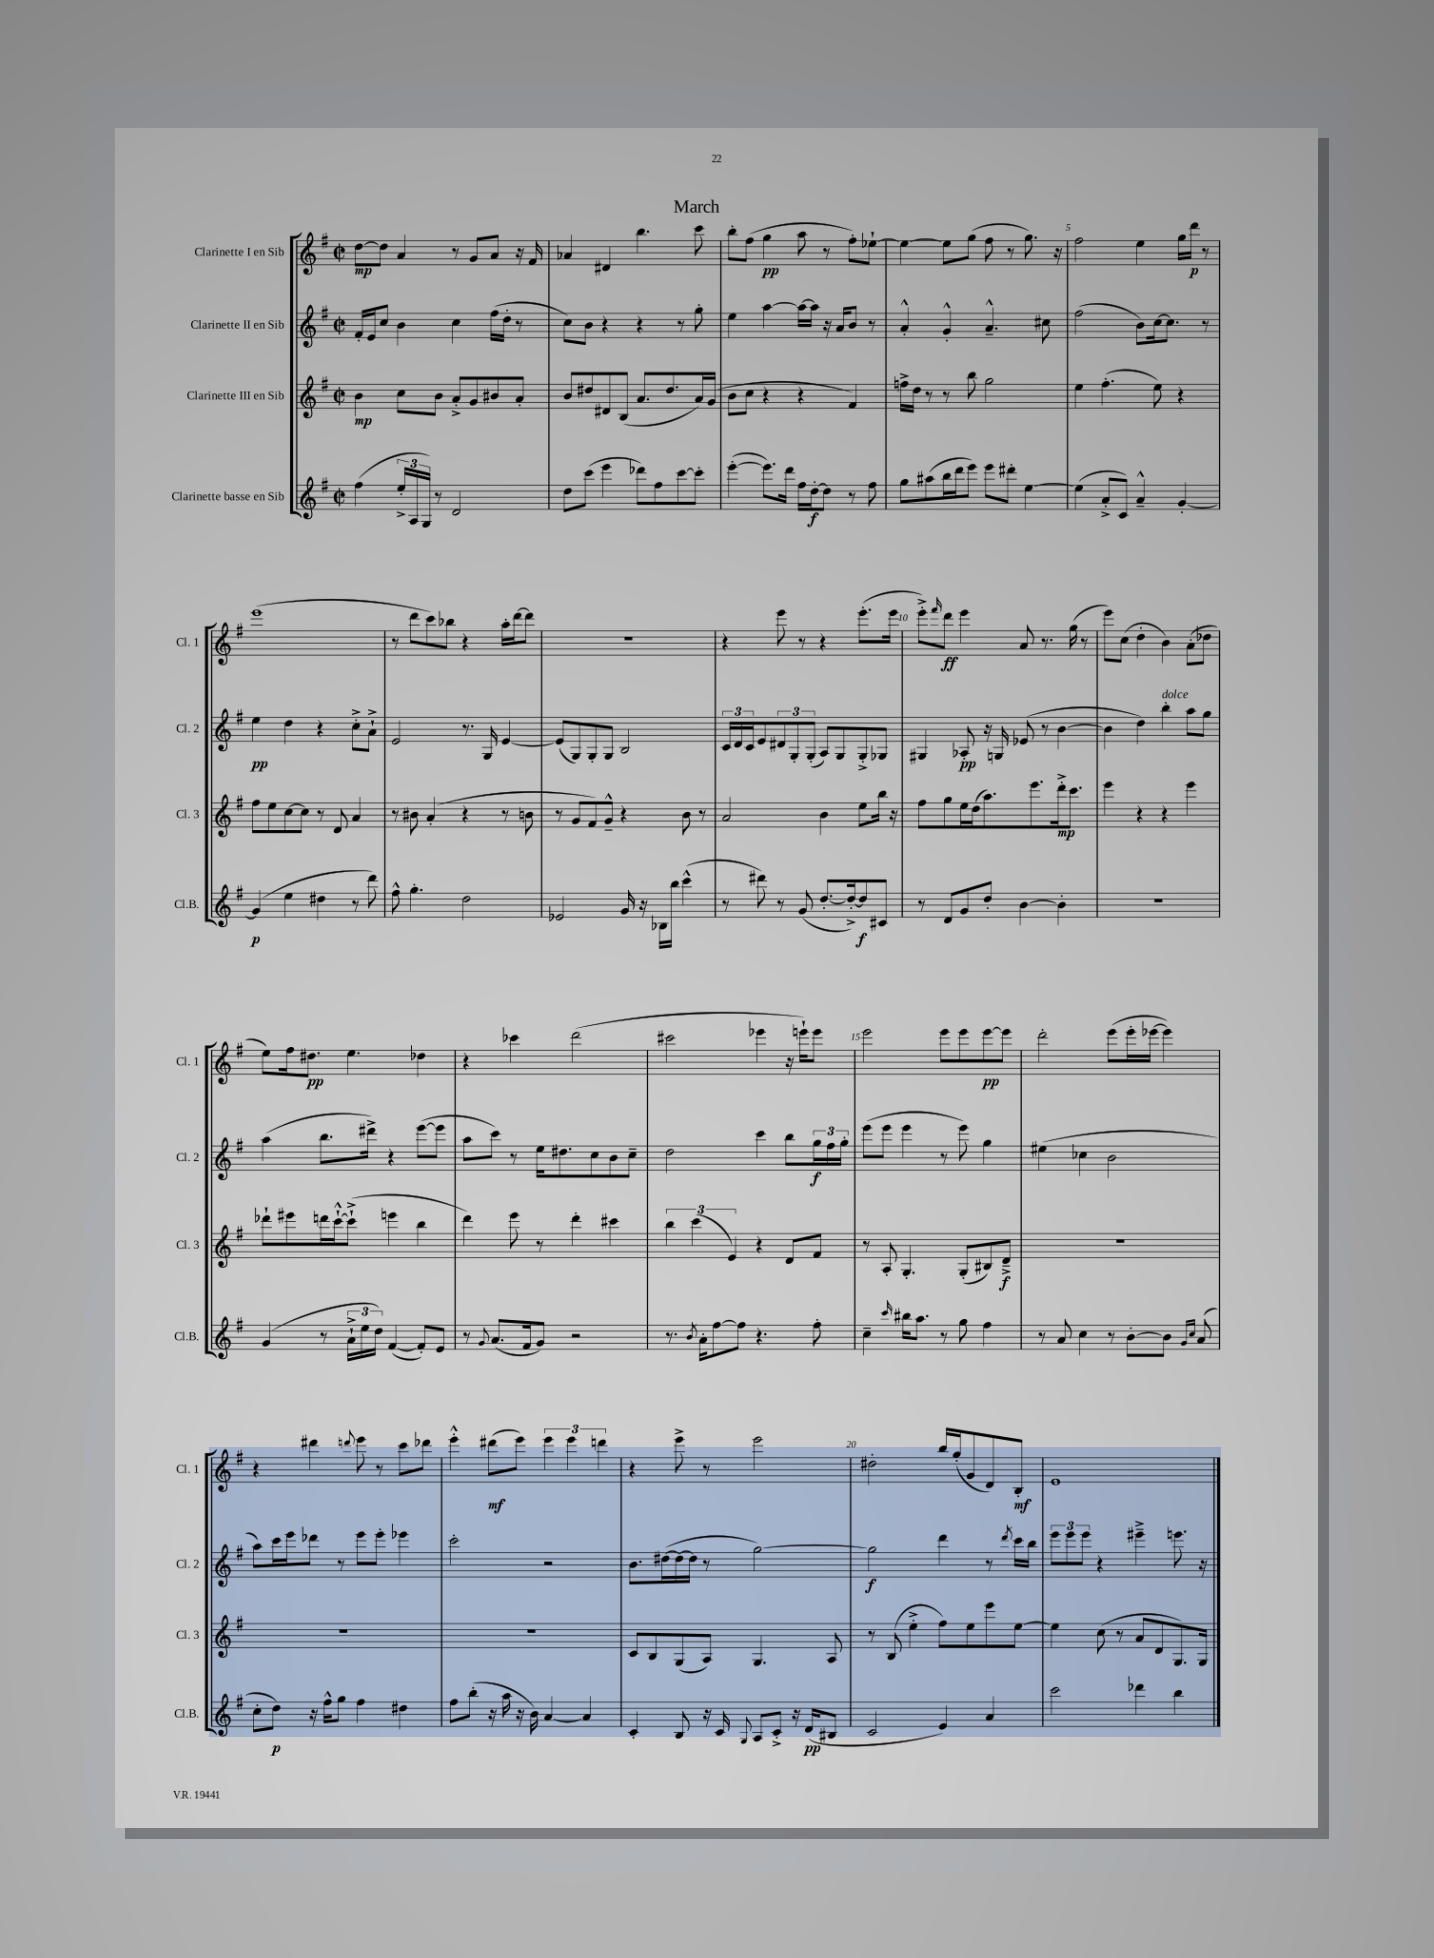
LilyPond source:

\header { title = "March" }
<<
\new StaffGroup <<
\new Staff = "s0" \with { instrumentName = "Clarinette I en Sib" shortInstrumentName = "Cl. 1" } {
    \clef treble \key g \major \defaultTimeSignature \time 2/2
    d''8~\mp d''8 a'4 r8 g'8 a'8 r16 fis'16 |
    aes'4 dis'4 b''4. c'''8 |
    b''8-. fis''8( g''4\pp a''8 r8 fis''8-.) ees''8~-! |
    ees''4~ ees''8 g''8( fis''8 r8 g''8.) r16 |
    fis''2 e''4 g''16 d'''16\p r8 |
    e'''1( |
    r8 d'''8 c'''8) bes''8 r4 a''16-. d'''16~ d'''8 |
    R1 |
    r4 e'''8 r8 r4 e'''8.-.( e'''16 |
    e'''8-.->) \grace { fis'''16 } d'''8\ff e'''4 a'8 r8. g''16( r8 |
    e'''8) c''8( d''4-. b'4) a'8-.( des''8 |
    e''8) fis''16 dis''8.\pp e''4. des''4 |
    r4 ces'''4 d'''2( |
    cis'''2 ees'''4 r16 e'''16-!) e'''8 |
    e'''2 e'''8 e'''8 e'''8~\pp e'''8 |
    d'''2-. e'''8( e'''16-. ees'''16~ ees'''4) |
    r4 dis'''4 \appoggiatura { d'''8 } e'''8 r8 c'''8 des'''8 |
    e'''4-.-^ dis'''8\mf( e'''8) \tuplet 3/2 { e'''4 e'''4 d'''4 } |
    r4 e'''8-> r8 e'''2 |
    dis''2-. b''16 g''16-.( g'8 d'8) b8-.\mf |
    e'1 \bar "|." |
}
\new Staff = "s1" \with { instrumentName = "Clarinette II en Sib" shortInstrumentName = "Cl. 2" } {
    \clef treble \key g \major \defaultTimeSignature \time 2/2
    fis'16-. e'16 c''8 b'4 c''4 fis''16( d''16-. r8 |
    c''8) b'8 r4 r4 r8 g''8-. |
    e''4 a''4~ a''16~ a''16 r16 a'16 b'8 r8 |
    a'4-.-^ g'4-.-^ a'4.---^ cis''8 |
    fis''2( b'8) c''16~ c''8. r8 |
    e''4\pp d''4 r4 c''8-.-> a'8-!-> |
    e'2 r8. g16 e'4~ |
    e'8( g8) g8-. g8 b2 |
    \tuplet 3/2 { c'16 d'16 c'16 } e'8 \tuplet 3/2 { dis'8 g8-. g8-.( } a8) g8 g8-.-> ges8 |
    gis4 aes8-.\pp r16 g16 ees'8( r8 b'4~ |
    b'4 d''4) b''4-.^\markup { \italic "dolce" } a''8 g''8 |
    a''4( b''8. dis'''16->) r4 e'''8~( e'''8 |
    a''8 c'''8) r8 e''16 dis''8. c''8 b'8 c''8-- |
    d''2 c'''4 b''8 \tuplet 3/2 { g''16\f fis''16 g''16-. } |
    e'''8( e'''8 e'''4 r8 e'''8) g''4 |
    eis''4( ces''4 b'2 |
    a''8) c'''16 e'''16 des'''8 r8 e'''8 e'''8-. ees'''4 |
    c'''2-. r2 |
    b'8. dis''16~( dis''16~ dis''16 r8 g''2~) |
    g''2\f d'''4 r8 \acciaccatura { d'''8 } c'''16 b''16 |
    \tuplet 3/2 { e'''8 e'''8 e'''8 } r4 eis'''4---> e'''8. r16 \bar "|." |
}
\new Staff = "s2" \with { instrumentName = "Clarinette III en Sib" shortInstrumentName = "Cl. 3" } {
    \clef treble \key g \major \defaultTimeSignature \time 2/2
    b'4\mp c''8 b'8 a'8-.-> g'8 bis'8 a'8-. |
    b'8 dis''8 dis'8 b8( a'8. dis''8. a'16) g'16( |
    b'8 c''8 r4 r4 fis'4) |
    f''16-> d''16 r8 r8 b''8 g''2 |
    e''4 fis''4.-.( e''8) r4 |
    fis''8 e''8 c''8~ c''8 r8 d'8 a'4 |
    r8 bis'8 a'4-.( r4 r8 b'8 |
    r8 g'8 fis'8) g'8---^ r4 b'8 r8 |
    a'2 b'4 e''8 b''16 r16 |
    fis''8 g''8 e''16 d''16( a''8.) e'''8. d'''16-.->\mp c'''8. |
    e'''4 r4 r4 e'''4 |
    des'''8-! eis'''8 d'''16 c'''16~-!-^ c'''8-!->( e'''4 b''4 |
    d'''4) e'''8 r8 d'''4-. cis'''4 |
    \tuplet 3/2 { b''4 c'''4( e'4) } r4 d'8 fis'8 |
    r8 a8-. g4.-. g8-.( bis8) d'8--->\f |
    R1 |
    R1 |
    R1 |
    c'8 b8 g8( a8) g4. a8 |
    r8 b8( e''4-.-> fis''8) e''8 e'''8 e''8~ |
    e''4 c''8( r8 a'8 d'8 g8.) g16 \bar "|." |
}
\new Staff = "s3" \with { instrumentName = "Clarinette basse en Sib" shortInstrumentName = "Cl.B." } {
    \clef treble \key g \major \defaultTimeSignature \time 2/2
    fis''4( \tuplet 3/2 { e''16-.-> a16 g16) } r8 d'2 |
    d''8 c'''8( e'''4 des'''8) fis''8 c'''8~ c'''8-. |
    e'''4~-.( e'''8.) d'''16 fis''16 d''16~-.\f d''8 r8 fis''8 |
    g''8 ais''8( b''16 d'''16 e'''8) e'''8 dis'''8-. e''4~ |
    e''4( a'8-.-> c'8) a'4---^ g'4~-. |
    g'4\p( e''4 dis''4 r8 d'''8) |
    fis''8-^ g''4.-. d''2 |
    ees'2 g'16 r16 bes16 b''16 c'''4-^( |
    r8 dis'''8) r8 g'8( d''8.~-. d''16~-.->) d''8\f cis'8 |
    r8 d'8 g'8 d''8-. b'4~ b'4-. |
    R1 |
    g'4( r8 \tuplet 3/2 { a'16-!-> e''16 d''16) } fis'4~( fis'8-.) e'8 |
    r8 \appoggiatura { g'8 } a'8.( fis'16 g'8) r2 |
    r8. \acciaccatura { b'8 } a'16-. fis''8~ fis''8 r4. fis''8-. |
    c''4-- \grace { c'''16 } bis''16 a''8. r8 g''8 fis''4 |
    r8 a'8 c''4 r8 b'8~-. b'8 \grace { g'16 c''16 } a'8( |
    c''8-. d''8\p) r16 fis''16-^ g''8 fis''4 dis''4 |
    fis''8 b''8-.( r16 a''16 r16 b'16) a'4~ a'4 |
    c'4-. b8 r16 c'16 \appoggiatura { g8 } a8 c'8-.-> r16 d'16\pp( bis8 |
    c'2 e'4) a'4 |
    c'''2 des'''4 b''4 \bar "|." |
}
>>
>>
\layout { \context { \Score \override BarNumber.break-visibility = ##(#f #t #t) barNumberVisibility = #(every-nth-bar-number-visible 5) } }
